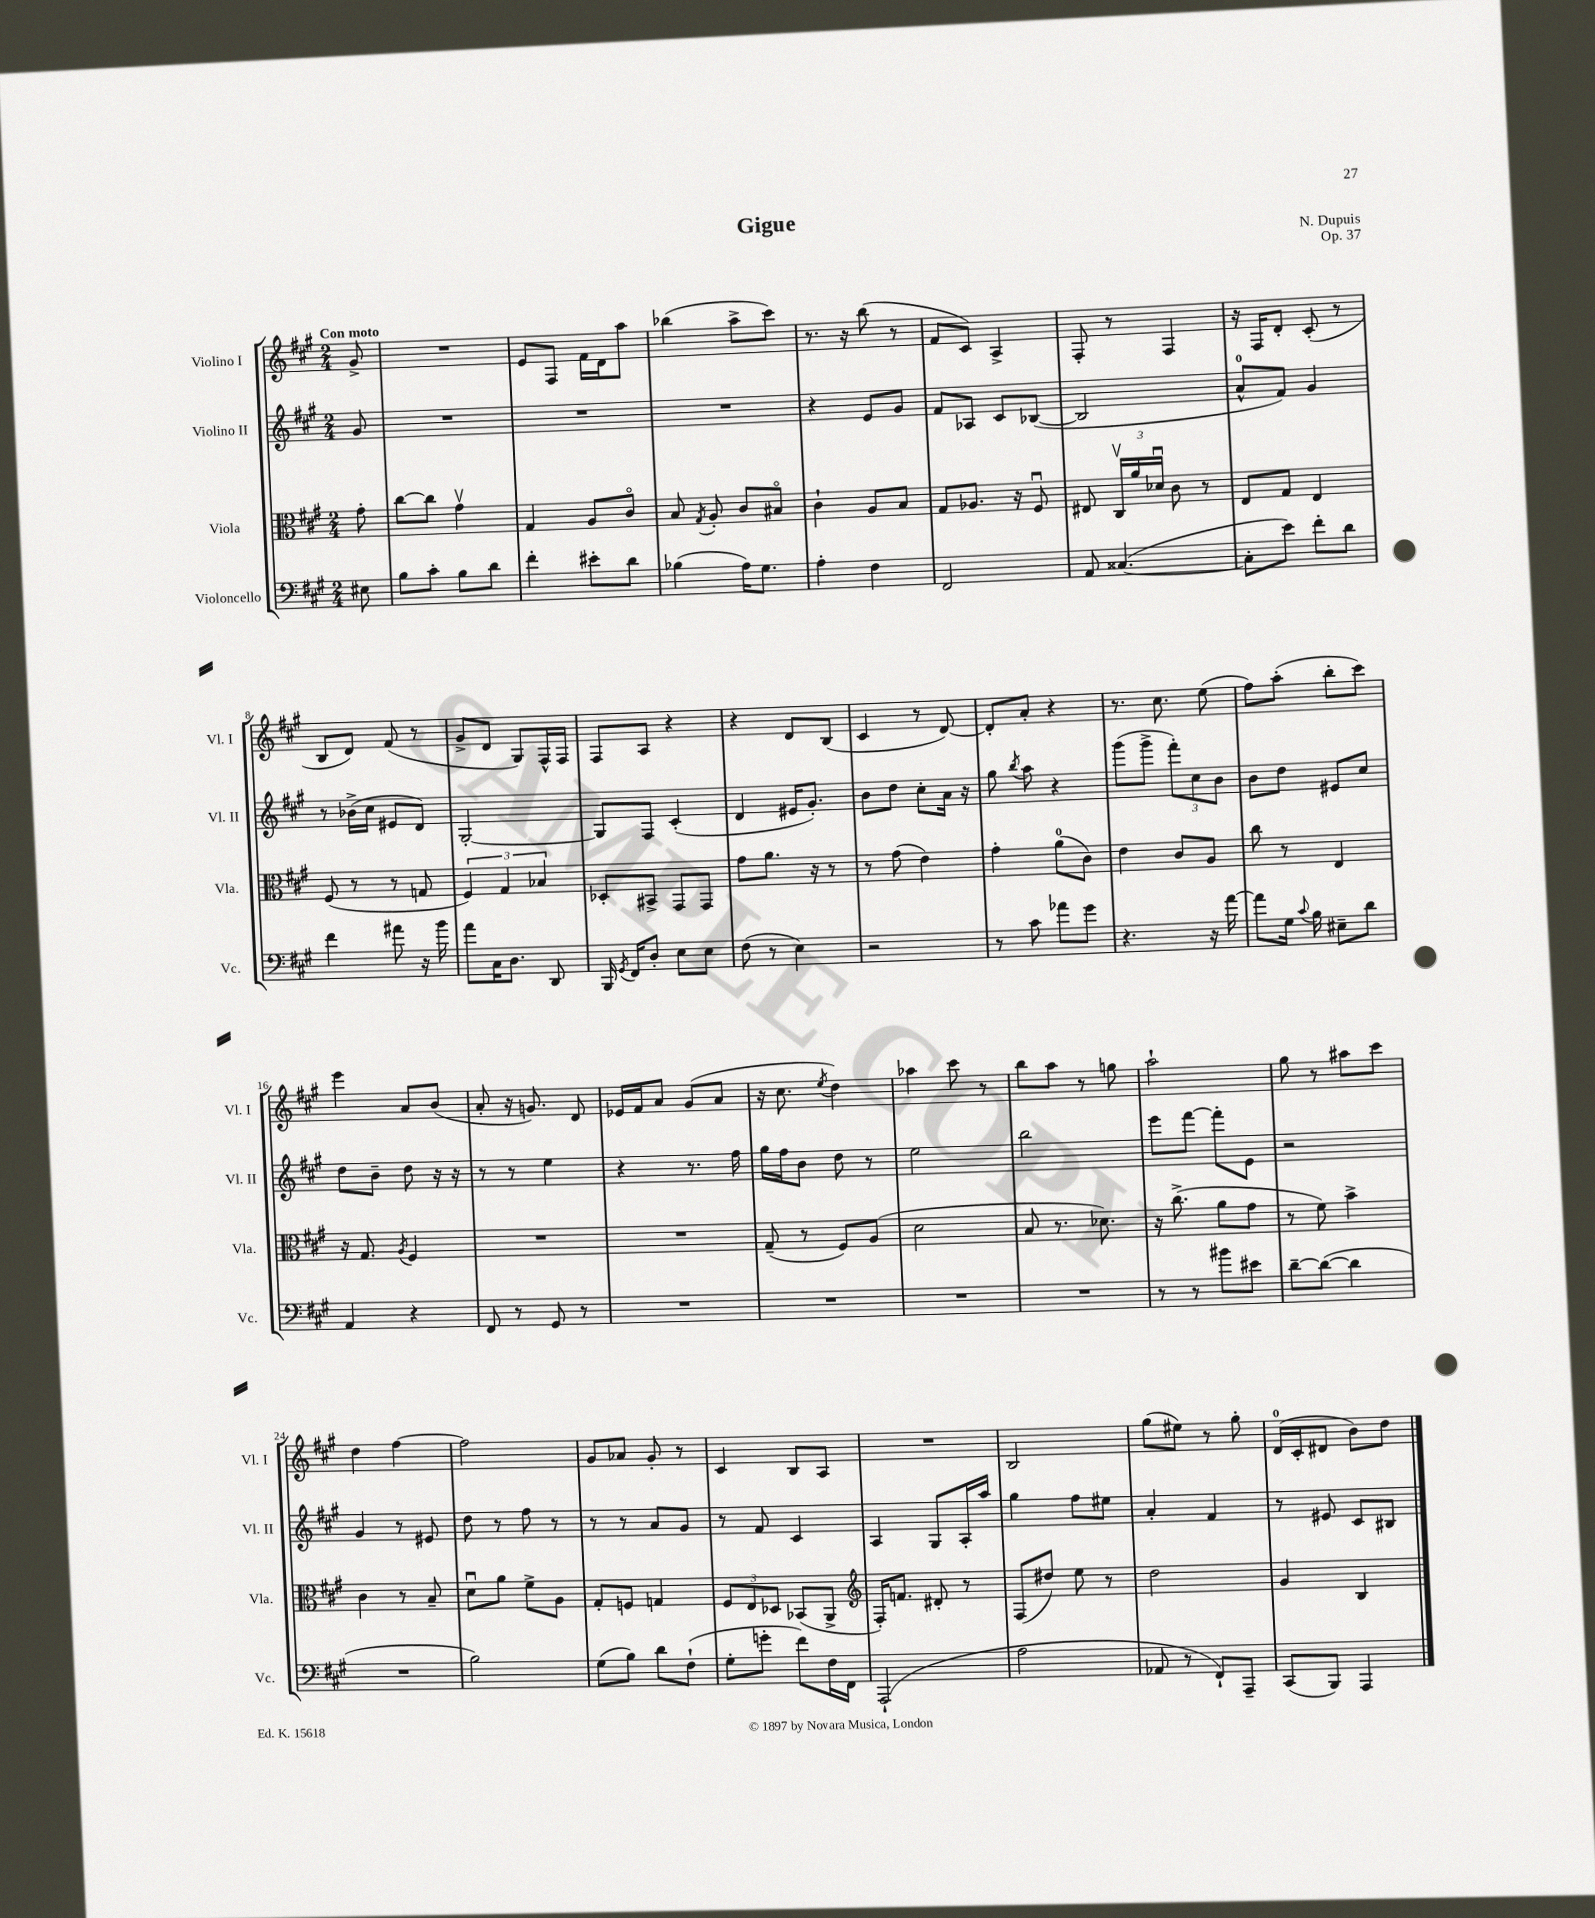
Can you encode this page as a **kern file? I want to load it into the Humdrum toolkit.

**kern	**kern	**kern	**kern
*part4	*part3	*part2	*part1
*staff4	*staff3	*staff2	*staff1
*I"Violoncello	*I"Viola	*I"Violino II	*I"Violino I
*I'Vc.	*I'Vla.	*I'Vl. II	*I'Vl. I
*clefF4	*clefC3	*clefG2	*clefG2
*k[f#c#g#]	*k[f#c#g#]	*k[f#c#g#]	*k[f#c#g#]
*M2/4	*M2/4	*M2/4	*M2/4
=	=	=	=
!	!	!	!LO:TX:a:B:t=Con moto
8E#X\	8g#'\	8g#/	8g#^/
=1	=1	=1	=1
8B\L	[8cc#\L	2r	2r
8c#'\J	8cc#\J]	.	.
8B\L	4g#v\	.	.
8d\J	.	.	.
=2	=2	=2	=2
4f#'\	4G#/	2r	8e/L
.	.	.	8F#/J
8e#X'\L	8A/L	.	16f#\LL
.	.	.	16d\J
8d\J	8c#/J	.	8aa\J
=3	=3	=3	=3
(4B-X\	8B/	2r	(4bb-X\
.	8qG#/	.	.
.	8A'/	.	.
16A\KL)	8c#/L	.	8aa^\L
8.G#\J	.	.	.
.	8B#X/J	.	8ccc#\J)
=4	=4	=4	=4
4A'\	4c#`\	4r	8.r
.	.	.	16r
4F#\	8A/L	8e/L	(8bb\
.	8B/J	8g#/J	8r
=5	=5	=5	=5
2FF#/	8G#/L	8f#/L	8f#/L
.	8.A-X/J	8A-X/J	8c#/J)
.	.	8c#/L	4A^/
.	16r	.	.
.	8F#u/	([8B-X/J	.
=6	=6	=6	=6
8AA/	8E#X/	2B-/]	8F#'/
([4.C##X/	24C#v/LL	.	8r
.	24a/	.	.
.	24d-Xu/JJ	.	.
.	8c#\	.	4F#/
.	8r	.	.
=7	=7	=7	=7
8C##'\L]	8E/L	8a^^/L	16r
.	.	.	16F#/KL
8e\J)	8G#/J	8f#/J)	8d'/J
8f#'\L	4E/	4g#/	(8c#'/
8d\J	.	.	8r
!!LO:LB:g=z
=8	=8	=8	=8
4f#\	(8F#/	8r	8B/L
.	8r	(16b-X^\LL	8d/J)
.	.	16cc#\JJ	.
8a#X\	8r	8e#X/L	(8f#/
16r	8Gn/	8d/J)	8r
16b\	.	.	.
=9	=9	=9	=9
8a\L	6F#/)	[2G#'/	8g#^/L
16C#\K	.	.	8d/J
.	6G#/	.	.
8.D\J	.	.	.
.	.	.	8G#/L)
.	6B-X/	.	.
8DD/	.	.	16F#^^/L
.	.	.	16F#/JJ
=10	=10	=10	=10
16BBB/	8D-X'/L	8G#/L]	8F#/L
8qGG#/	.	.	.
16FF#/KL	.	.	.
8D'/J	8BB#X^/J	8F#/J	8A/J
8E\L	8GG#/L	(4c#'/	4r
8E\J	8GG#/J	.	.
=11	=11	=11	=11
(8F#\	8g#\L	4d/	4r
8r	8.a\J	.	.
4E\)	.	16e#X/KL	8d/L
.	16r	8.g#'/J)	.
.	8r	.	(8B/J
=12	=12	=12	=12
2r	8r	8b\L	4c#/
.	(8g#\	8dd\J	.
.	4e\)	8cc#'\L	8r
.	.	16a\Jk	[8d/)
.	.	16r	.
=13	=13	=13	=13
8r	4g#'\	8gg#\	8d'/L]
.	.	8qbb/	.
8c#\	.	8aa\	8a'/J
8a-X\L	(8a\L	4r	4r
8g#\J	8c#\J)	.	.
=14	=14	=14	=14
4.r	4e\	(8ggg#\L	8.r
.	.	8ggg#^\J	.
.	.	.	8.cc#\
.	8c#/L	12fff#'\L)	.
.	.	12cc#\	.
16r	8A/J	.	(8ee\
.	.	12b\J	.
[16a\	.	.	.
=15	=15	=15	=15
8a\L]	8cc#\	8b\L	8ff#\L)
16G#\Jk	8r	8dd\J	(8aa'\J
8qqc#/	.	.	.
16B\	.	.	.
8E#X~\L	4E/	8e#X/L	8bb'\L
8d\J	.	8cc#/J	8ccc#\J)
!!LO:LB:g=z
=16	=16	=16	=16
4AA/	16r	8dd\L	4eee\
.	8.G#/	.	.
.	.	8b~\J	.
.	8qA/	.	.
4r	4F#/	8dd\	8a/L
.	.	16r	(8b/J
.	.	16r	.
=17	=17	=17	=17
8FF#/	2r	8r	8a'/
8r	.	8r	16r
.	.	.	8.gn/)
8GG#/	.	4ee\	.
8r	.	.	8d/
=18	=18	=18	=18
2r	2r	4r	16e-X/LL
.	.	.	16f#/J
.	.	.	8a/J
.	.	8.r	(8g#/L
.	.	.	8a/J
.	.	16ff#\	.
=19	=19	=19	=19
2r	(8G#~/	16gg#\LL	16r
.	.	16ff#\J	8.cc#\
.	8r	8b\J	.
.	.	.	8qee/
.	8F#/L)	8dd\	4dd\)
.	(8A/J	8r	.
=20	=20	=20	=20
2r	2d\	2ee\	4aa-X\
.	.	.	8ccc#\
.	.	.	8r
=21	=21	=21	=21
2r	8B/	2bb\	8bb\L
.	8.r	.	8aa\J
.	.	.	8r
.	8.d-X\)	.	.
.	.	.	8ggn\
=22	=22	=22	=22
8r	16r	8eee\L	2aa`\
.	(8.cc#^\	.	.
8r	.	[8fff#\J	.
8b#X\L	8a\L	8fff#'\L]	.
8e#X\J	8g#\J	8e\J	.
=23	=23	=23	=23
[8d~\L	8r	2r	8gg#\
(8d\J_	8f#\)	.	8r
4d\]	4b^\	.	8aa#X\L
.	.	.	8ccc#\J
!!LO:LB:g=z
=24	=24	=24	=24
2r	4c#\	4g#/	4dd\
.	8r	8r	[4ff#\
.	8B~/	8e#X/	.
=25	=25	=25	=25
2B\)	8du\L	8dd\	2ff#\]
.	8a\J	8r	.
.	8f#^\L	8ff#\	.
.	8A\J	8r	.
=26	=26	=26	=26
(8G#\L	8G#'/L	8r	8g#/L
8B\J)	8Fn/J	8r	8a-X/J
8d\L	4Gn/	8a/L	8g#'/
(8F#`\J	.	8g#/J	8r
=27	=27	=27	=27
8G#'\L	12F#/L	8r	4c#/
.	12E/	.	.
8gn'\J	.	8f#/	.
.	12D-X/J	.	.
8f#\L)	(8BB-X/L	4c#/	8B/L
16F#\L	8AA^/J	.	8A/J
16FF#\JJ	.	.	.
=28	=28	=28	=28
*	*clefG2	*	*
(2AAA`/	16F#'/KL)	4A/	2r
.	8.fn/J	.	.
.	8d#X'/	8G#/L	.
.	8r	16A'/L	.
.	.	16aa/JJ	.
=29	=29	=29	=29
2A\	(8F#/L	4gg#\	2B/
.	8dd#X/J)	.	.
.	8ee\	8ff#\L	.
.	8r	8ee#X\J	.
=30	=30	=30	=30
8AA-X/	2dd\	4a'/	(8gg#\L
8r	.	.	8ee#X\J)
8FF#`/L)	.	4f#/	8r
8AAA~/J	.	.	8gg#'\
=31	=31	=31	=31
(8CC#/L	4g#/	8r	(16d/LL
.	.	.	16c#'/J
8BBB/J)	.	8e#X/	8d#X/J
4AAA/	4B/	8c#/L	8b\L)
.	.	8B#X/J	8dd\J
==	==	==	==
*-	*-	*-	*-
